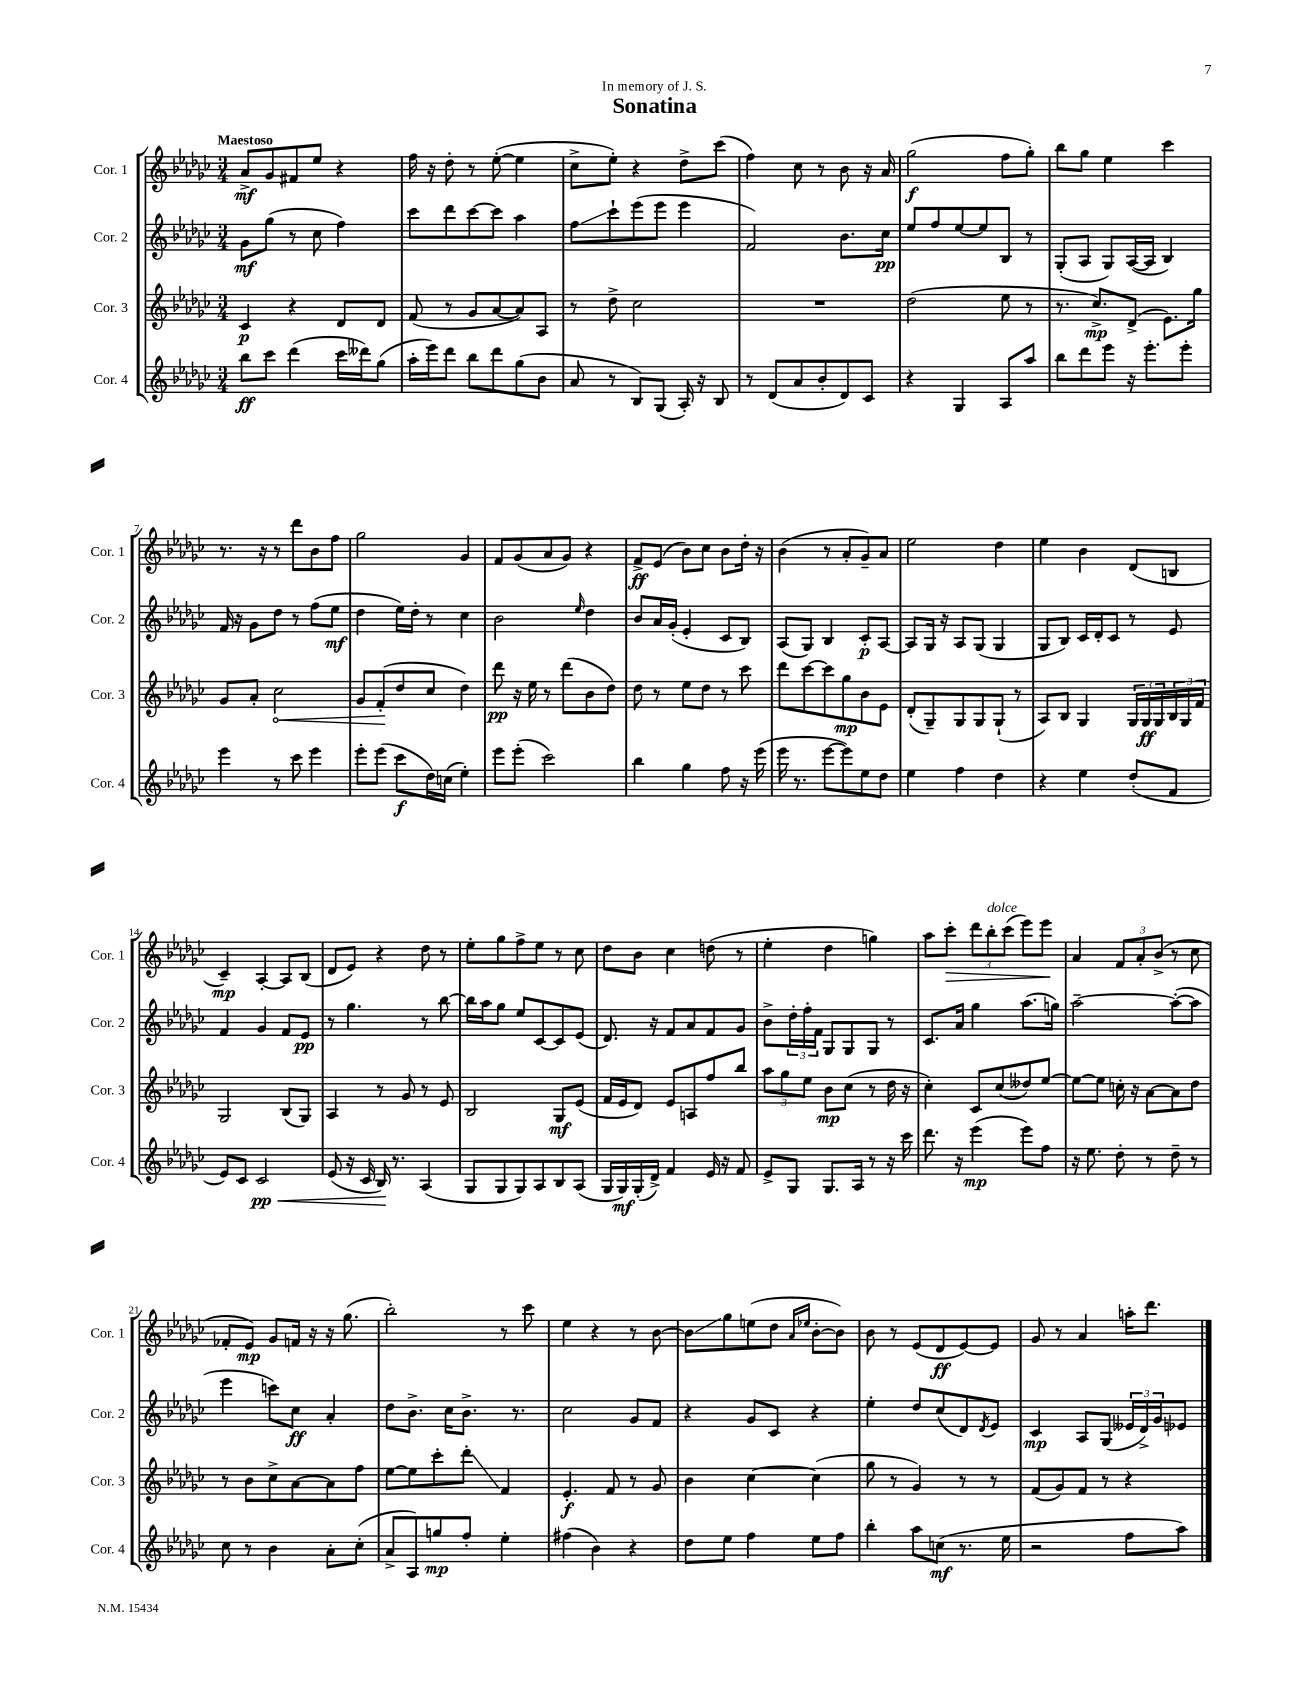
\header { title = "Sonatina" dedication = "In memory of J. S." }
<<
\new StaffGroup <<
\new Staff = "s0" \with { instrumentName = "Cor. 1" shortInstrumentName = "Cor. 1" } {
    \clef treble \key ges \major \numericTimeSignature \time 3/4 \tempo "Maestoso"
    aes'8->\mf ges'8 fis'8 ees''8 r4 |
    f''16 r16 des''8-. r8 ees''8~-.( ees''4 |
    ces''8-> ees''8-.) r4 des''8-> ces'''8( |
    f''4) ces''8 r8 bes'8 r16 aes'16 |
    ges''2\f( f''8 ges''8-.) |
    bes''8 ges''8 ees''4 ces'''4 |
    r8. r16 r8 des'''8 bes'8 f''8 |
    ges''2 ges'4 |
    f'8 ges'8( aes'8 ges'8) r4 |
    f'8->\ff ees'8( bes'8) ces''8 bes'8 des''16-. r16 |
    bes'4( r8 aes'8-. ges'8--) aes'8 |
    ees''2 des''4 |
    ees''4 bes'4 des'8( b8 |
    ces'4--\mp) aes4~-. aes8 bes8( |
    des'8 ees'8) r4 des''8 r8 |
    ees''8-. ges''8 f''8-> ees''8 r8 ces''8 |
    des''8 bes'8 ces''4 d''8( r8 |
    ees''4-. des''4 g''4) |
    aes''8 ces'''8-.\> \tuplet 3/2 { des'''8 bes''8-.^\markup { \italic "dolce" } ces'''8( } ees'''8) ees'''8\! |
    aes'4 \tuplet 3/2 { f'8 aes'8-. bes'8->( } r8 ces''8 |
    fes'8-. ees'8\mp) ges'8 f'16 r16 r16 ges''8.( |
    bes''2-.) r8 ces'''8 |
    ees''4 r4 r8 bes'8~ |
    bes'8\glissando ges''8 e''8( des''8 \grace { aes'16 ees''16 } bes'8~-. bes'8) |
    bes'8 r8 ees'8( des'8\ff ees'8~) ees'8 |
    ges'8 r8 aes'4 a''16-. des'''8. \bar "|." |
}
\new Staff = "s1" \with { instrumentName = "Cor. 2" shortInstrumentName = "Cor. 2" } {
    \clef treble \key ges \major \numericTimeSignature \time 3/4
    ges'8\mf ges''8( r8 ces''8 f''4) |
    ces'''8 des'''8 ces'''8~ ces'''8 aes''4 |
    f''8\glissando ces'''8-! ees'''8( ees'''8 ees'''4 |
    f'2) bes'8. ces''16\pp |
    ees''8 f''8 ees''8~ ees''8 bes8 r8 |
    ges8-.( aes8 ges8) aes16~( aes16 bes4) |
    f'16 r16 ges'8 des''8 r8 f''8( ees''8\mf |
    des''4 ees''16) des''16-. r8 ces''4 |
    bes'2 \grace { ees''16 } des''4 |
    bes'8 aes'16 ges'16-.( ees'4-. ces'8 bes8) |
    aes8( ges8) bes4 ces'8-.\p aes8~ |
    aes8 ges16 r16 aes8 ges8( ges4 |
    ges8 bes8) ces'16 des'16-. ces'8 r8 ees'8 |
    f'4 ges'4 f'8 ees'8\pp |
    r8 ges''4. r8 bes''8~ |
    bes''16 aes''16 ges''8 ees''8 ces'8~ ces'8 ees'8( |
    des'8.) r16 f'8 aes'8 f'8 ges'8 |
    bes'8-> \tuplet 3/2 { des''16-. f''16-. f'16 } ges8 ges8 ges8 r8 |
    ces'8. aes'16 ges''4 aes''8.( g''16) |
    aes''2~-- aes''8~-.( aes''8 |
    ees'''4 c'''8) ces''8\ff aes'4-. |
    des''8 bes'8.-> ces''16 bes'8.-> r8. |
    ces''2 ges'8 f'8 |
    r4 ges'8 ces'8 r4 |
    ees''4-. des''8 ces''8( des'8) \acciaccatura { des'8 } ees'8 |
    ces'4\mp aes8 ges8( \tuplet 3/2 { eeses'16 des'16->) ges'16 } ees'8 \bar "|." |
}
\new Staff = "s2" \with { instrumentName = "Cor. 3" shortInstrumentName = "Cor. 3" } {
    \clef treble \key ges \major \numericTimeSignature \time 3/4
    ces'4\p r4 des'8 des'8 |
    f'8( r8 ges'8 aes'8~ aes'8) aes8 |
    r8 des''8-> ces''2 |
    R2. |
    des''2( ees''8 r8 |
    r8. ces''8.->\mp) des'8->( ees'8.) ges''16 |
    ges'8 aes'8-. \once \override Hairpin.circled-tip = ##t ces''2\< |
    ges'8 f'8-.\!( des''8 ces''8 des''4) |
    des'''8\pp r16 ees''16 r8 des'''8( bes'8 des''8) |
    des''8 r8 ees''8 des''8 r8 ces'''8 |
    des'''8 ces'''8~ ces'''8 ges''8\mp bes'8 ees'8 |
    des'8-.( ges8--) ges8 ges8 ges8-!( r8 |
    aes8) bes8 ges4 \tuplet 3/2 { ges16 ges16\ff ges16 } \tuplet 3/2 { bes16 ges16 f'16 } |
    ges2 bes8( ges8) |
    aes4 r8 ges'8 r8 ees'8 |
    bes2 ges8\mf ees'8( |
    f'16 ees'16 des'8) ees'8 a8 f''8 bes''8 |
    \tuplet 3/2 { aes''8 ges''8 ees''8 } bes'8\mp ces''8( r8 des''16 r16 |
    ces''4-.) ces'8 ces''8( deses''8) ees''8~ |
    ees''8~ ees''8 c''16-. r16 aes'8~ aes'8 des''8 |
    r8 bes'8 ces''8-> aes'8~ aes'8 f''8 |
    ees''8~ ees''8 ces'''8-. des'''8-.\glissando f'4 |
    ees'4.-.\f f'8 r8 ges'8 |
    bes'4 ces''4~ ces''4( |
    ges''8 r8 ges'4) r8 r8 |
    f'8( ges'8) f'8 r8 r4 \bar "|." |
}
\new Staff = "s3" \with { instrumentName = "Cor. 4" shortInstrumentName = "Cor. 4" } {
    \clef treble \key ges \major \numericTimeSignature \time 3/4
    bes''8\ff ces'''8 des'''4( ces'''16 deses'''16) ges''8( |
    aes''16-. ees'''16) des'''8 bes''8 des'''8 ges''8( bes'8 |
    aes'8 r8 bes8) ges8( aes16-.) r16 bes8 |
    r8 des'8( aes'8 bes'8-. des'8) ces'8 |
    r4 ges4 aes8 aes''8 |
    bes''8 des'''8 ees'''8 r16 ees'''8.-. ees'''8-. |
    ees'''4 r8 ces'''8 ees'''4 |
    ees'''8-. ees'''8( ces'''8\f des''16) c''16( ees''4-.) |
    ees'''8 ees'''8-.( ces'''2) |
    bes''4 ges''4 f''8 r16 ees'''16( |
    ees'''16 r8. ees'''8~ ees'''8) ees''8 des''8 |
    ees''4 f''4 des''4 |
    r4 ees''4 des''8-.( f'8 |
    ees'8) ces'8 ces'2\pp\< |
    ees'8( r16 ces'16 bes16\!) r8. aes4( |
    ges8 ges8 ges8) aes8 bes8 aes8( |
    ges16 ges16\mf) ges16-.( des'16->) f'4 ees'16 r16 f'8 |
    ees'8-> ges8 ges8. aes16 r8 r16 ces'''16 |
    des'''8. r16 ees'''4\mp( ees'''8) f''8 |
    r16 ees''8. des''8-. r8 des''8-- r8 |
    ces''8 r8 bes'4 aes'8-. ces''8-.( |
    aes'8-> aes8) g''8\mp f''8-. ees''4-. |
    fis''4( bes'4) r4 |
    des''8 ees''8 f''4 ees''8 f''8 |
    bes''4-. aes''8 c''8\mf( r8. ees''16 |
    r2 f''8 aes''8) \bar "|." |
}
>>
>>
